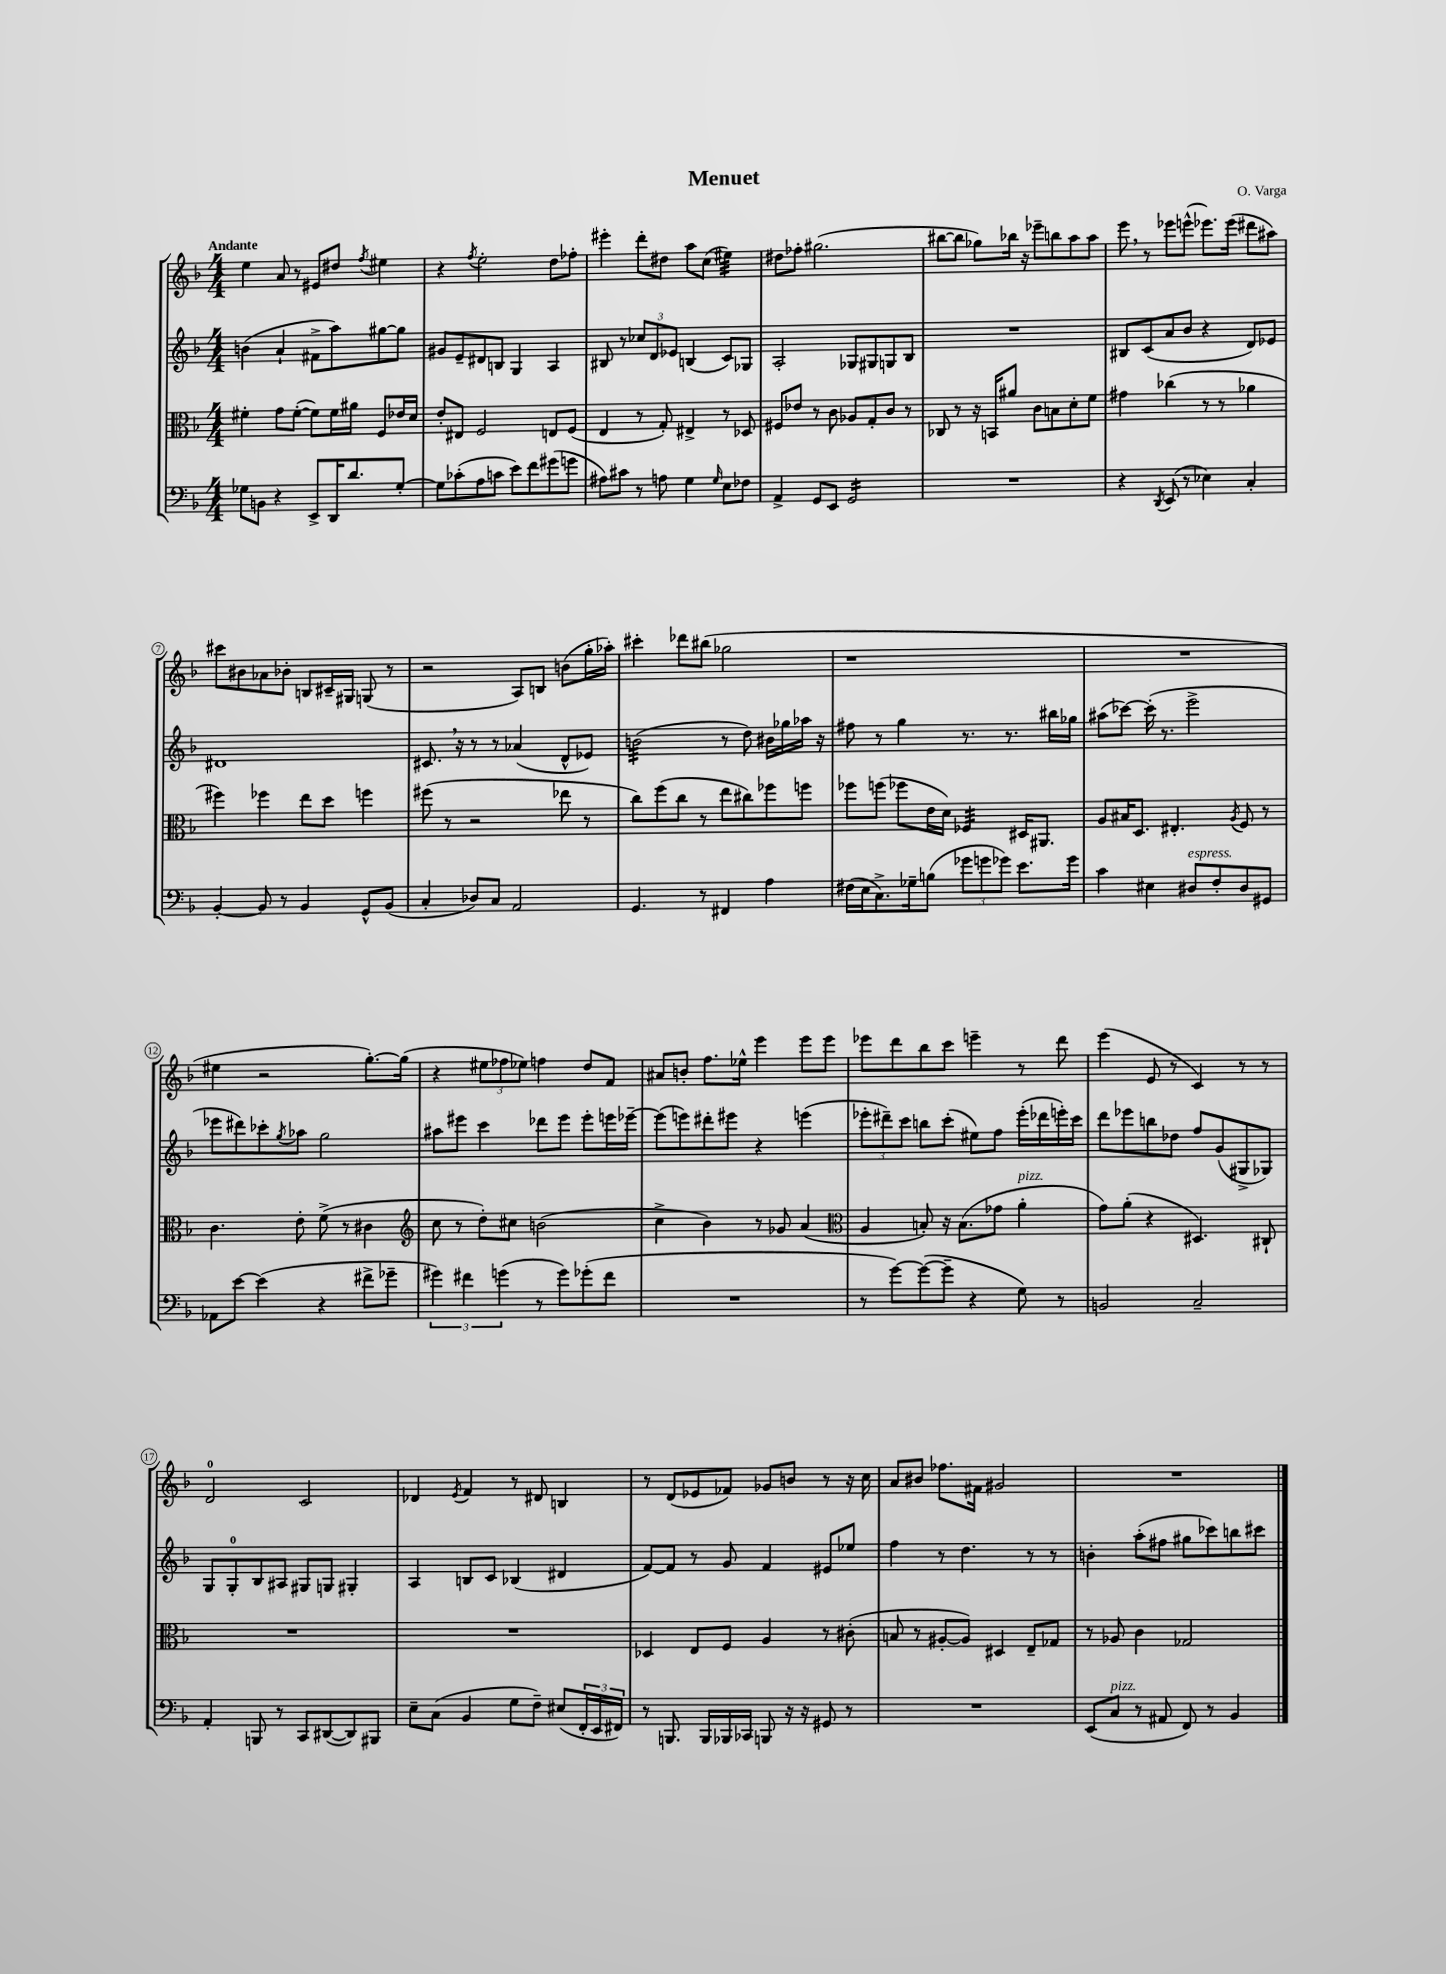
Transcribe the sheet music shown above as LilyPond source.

\header { title = "Menuet" composer = "O. Varga" }
<<
\new StaffGroup <<
\new Staff = "s0" {
    \clef treble \key f \major \numericTimeSignature \time 4/4 \tempo "Andante"
    e''4 a'8 r8 eis'8 dis''8 \acciaccatura { f''8 } eis''4 |
    r4 \acciaccatura { f''8 } e''2-. d''8 fes''8-. |
    eis'''4-. d'''8-. dis''8 a''8 c''8( eis''4:32) |
    dis''8 fes''8-. gis''2.( |
    bis''8~ bis''8 ges''8) bes''16 r16 ees'''8-- b''8 a''8 a''8 |
    e'''8 \breathe r8 ees'''8 e'''8-^( ees'''8.) ees'''16( dis'''8 ais''8) |
    cis'''8 bis'8 aes'8 bes'8-. b8 cis'16-- gis16 g8( r8 |
    r2 a8) b8 b'8( g''16-. aes''16-.) |
    cis'''4-. des'''8 bis''8( ges''2 |
    r1 |
    R1 |
    eis''4 r2 g''8.~-.) g''16( |
    r4 \tuplet 3/2 { eis''8 fes''8 ees''8) } f''4 d''8 f'8 |
    ais'8 b'8-. f''8. ees''16-^ e'''4 e'''8 e'''8 |
    ees'''8 d'''8 bes''8 c'''8 e'''4-- r8 d'''8 |
    e'''4( e'8 r8 c'4) r8 r8 |
    d'2-0 c'2 |
    des'4 \acciaccatura { e'8 } f'4 r8 dis'8 b4 |
    r8 d'8( ees'8 fes'8) ges'8 b'8 r8 r16 c''16 |
    a'8 bis'8 fes''8. fis'16 gis'2 |
    R1 \bar "|." |
}
\new Staff = "s1" {
    \clef treble \key f \major \numericTimeSignature \time 4/4
    b'4( a'4-! fis'8-> a''8) gis''8~ gis''8 |
    gis'8 e'8-- dis'8 b8 g4 a4 |
    bis8 r8 \tuplet 3/2 { ces''8 d'8 ees'8 } b4( c'8) ges8 |
    a2-. ges8 gis8 g8 bes8 |
    R1 |
    bis8 c'8( a'8 bes'8 r4 d'8) ees'8 |
    dis'1 |
    cis'8. \breathe r16 r8 r8 aes'4( d'8-^ ees'8) |
    b'2:32( r8 d''8) bis'16 ges''16 aes''16 r16 |
    fis''8 r8 g''4 r8. r8. bis''16 ges''16 |
    ais''8( ces'''8~) ces'''16-.( r8. e'''2-> |
    ees'''8 dis'''8) ces'''8-. \acciaccatura { g''8 } aes''8 g''2 |
    ais''8 eis'''8 c'''4 des'''8 eis'''8 eis'''8-. e'''16 ees'''16~-- |
    ees'''8( e'''8) dis'''8-. eis'''8 r4 e'''4( |
    \tuplet 3/2 { ees'''8-. dis'''8--) c'''8 } b''8 c'''8-.( eis''8) f''8 ees'''16-.( des'''16 e'''16-.) c'''16 |
    d'''8 ees'''8 b''8 des''8 f''8 g'8( gis8-> ges8) |
    g8 g8-0-. bes8 ais8 gis8 g8 gis4-. |
    a4 b8 c'8 bes4( dis'4 |
    f'8~) f'8 r8 g'8 f'4 eis'8 ees''8 |
    f''4 r8 d''4. r8 r8 |
    b'4-. a''8-.( fis''8 gis''8 ces'''8) b''8 cis'''8 \bar "|." |
}
\new Staff = "s2" {
    \clef alto \key f \major \numericTimeSignature \time 4/4
    fis'4-. g'8 fis'8~-.( fis'8) fis'16 ais'16 f8 ees'16 d'16 |
    e'8-. eis8 f2 e8 f8( |
    e4 r8 g8-.) eis4-> r8 des8 |
    fis8 ees'8 r8 c'8 aes8 g8-. c'8 r8 |
    ces8 r8 r16 b,16 ais'8 c'8 b8 d'8-. f'8 |
    gis'4 ces''4( r8 r8 aes'4 |
    fis''4) fes''4 e''8 d''8 f''4 |
    fis''8( r8 r2 ees''8 r8 |
    c''8) f''8( c''8 r8 e''8 cis''8) fes''8 f''8 |
    fes''8 f''8( fes''8 e'16 d'16) fes4:32 dis16 ais,8. |
    a8 bis16 d8. eis4.-. \acciaccatura { a8 } f8 r8 |
    c'4. e'8-. f'8->( r8 cis'4 |
    \clef treble c''8 r8 d''8-.) cis''8 b'2( |
    c''4-> bes'4) r8 ges'8 a'4( |
    \clef alto a4 b8-.) r16 b8.( ges'8 a'4-.^\markup { \italic "pizz." } |
    g'8) a'8-.( r4 dis4.) cis8-! |
    R1 |
    R1 |
    des4 e8 f8 a4 r8 cis'8-.( |
    b8 r8 ais8~-. ais8) dis4 e8-- ges8 |
    r8 aes8 c'4 ges2 \bar "|." |
}
\new Staff = "s3" {
    \clef bass \key f \major \numericTimeSignature \time 4/4
    ges8 b,8 r4 e,8-> d,16 d'8. ges8~-. |
    ges8 ces'8-.( a8 c'8 e'8) f'8 gis'8( g'8 |
    ais8) cis'8 r8 a8 g4 \grace { g16 } e8 fes8 |
    a,4-> g,8 e,8 g,2:16 |
    R1 |
    r4 \acciaccatura { d,8 } e,8( r8 ees4) c4-. |
    bes,4~-. bes,8 r8 bes,4 g,8-^ bes,8( |
    c4-. des8) c8 a,2 |
    g,4. r8 fis,4 a4 |
    fis16( e16 c8.->) ges16-- b8( \tuplet 3/2 { ges'8 g'8 ges'8) } e'8. ges'16 |
    c'4 eis4 dis8^\markup { \italic "espress." } f8-. dis8 gis,8 |
    aes,8 e'8~ e'4( r4 fis'8-> ges'8-- |
    \tuplet 3/2 { gis'4) fis'4 g'4( } r8 g'8) ges'8-.( fis'8 |
    R1 |
    r8 g'8~) g'8~( g'8-- r4 g8) r8 |
    b,2 c2-- |
    a,4-. b,,8 r8 c,8 dis,8~( dis,8) bis,,8 |
    e8-- c8( bes,4 g8 f8--) eis8( \tuplet 3/2 { f,16-. e,16 fis,16) } |
    r8 b,,8. b,,16 bes,,16 ces,16 b,,8 r16 r16 gis,8 r8 |
    R1 |
    e,8( c8^\markup { \italic "pizz." } r8 ais,8 f,8) r8 bes,4 \bar "|." |
}
>>
>>
\layout { \context { \Score \override BarNumber.stencil = #(make-stencil-circler 0.1 0.3 ly:text-interface::print) } }
